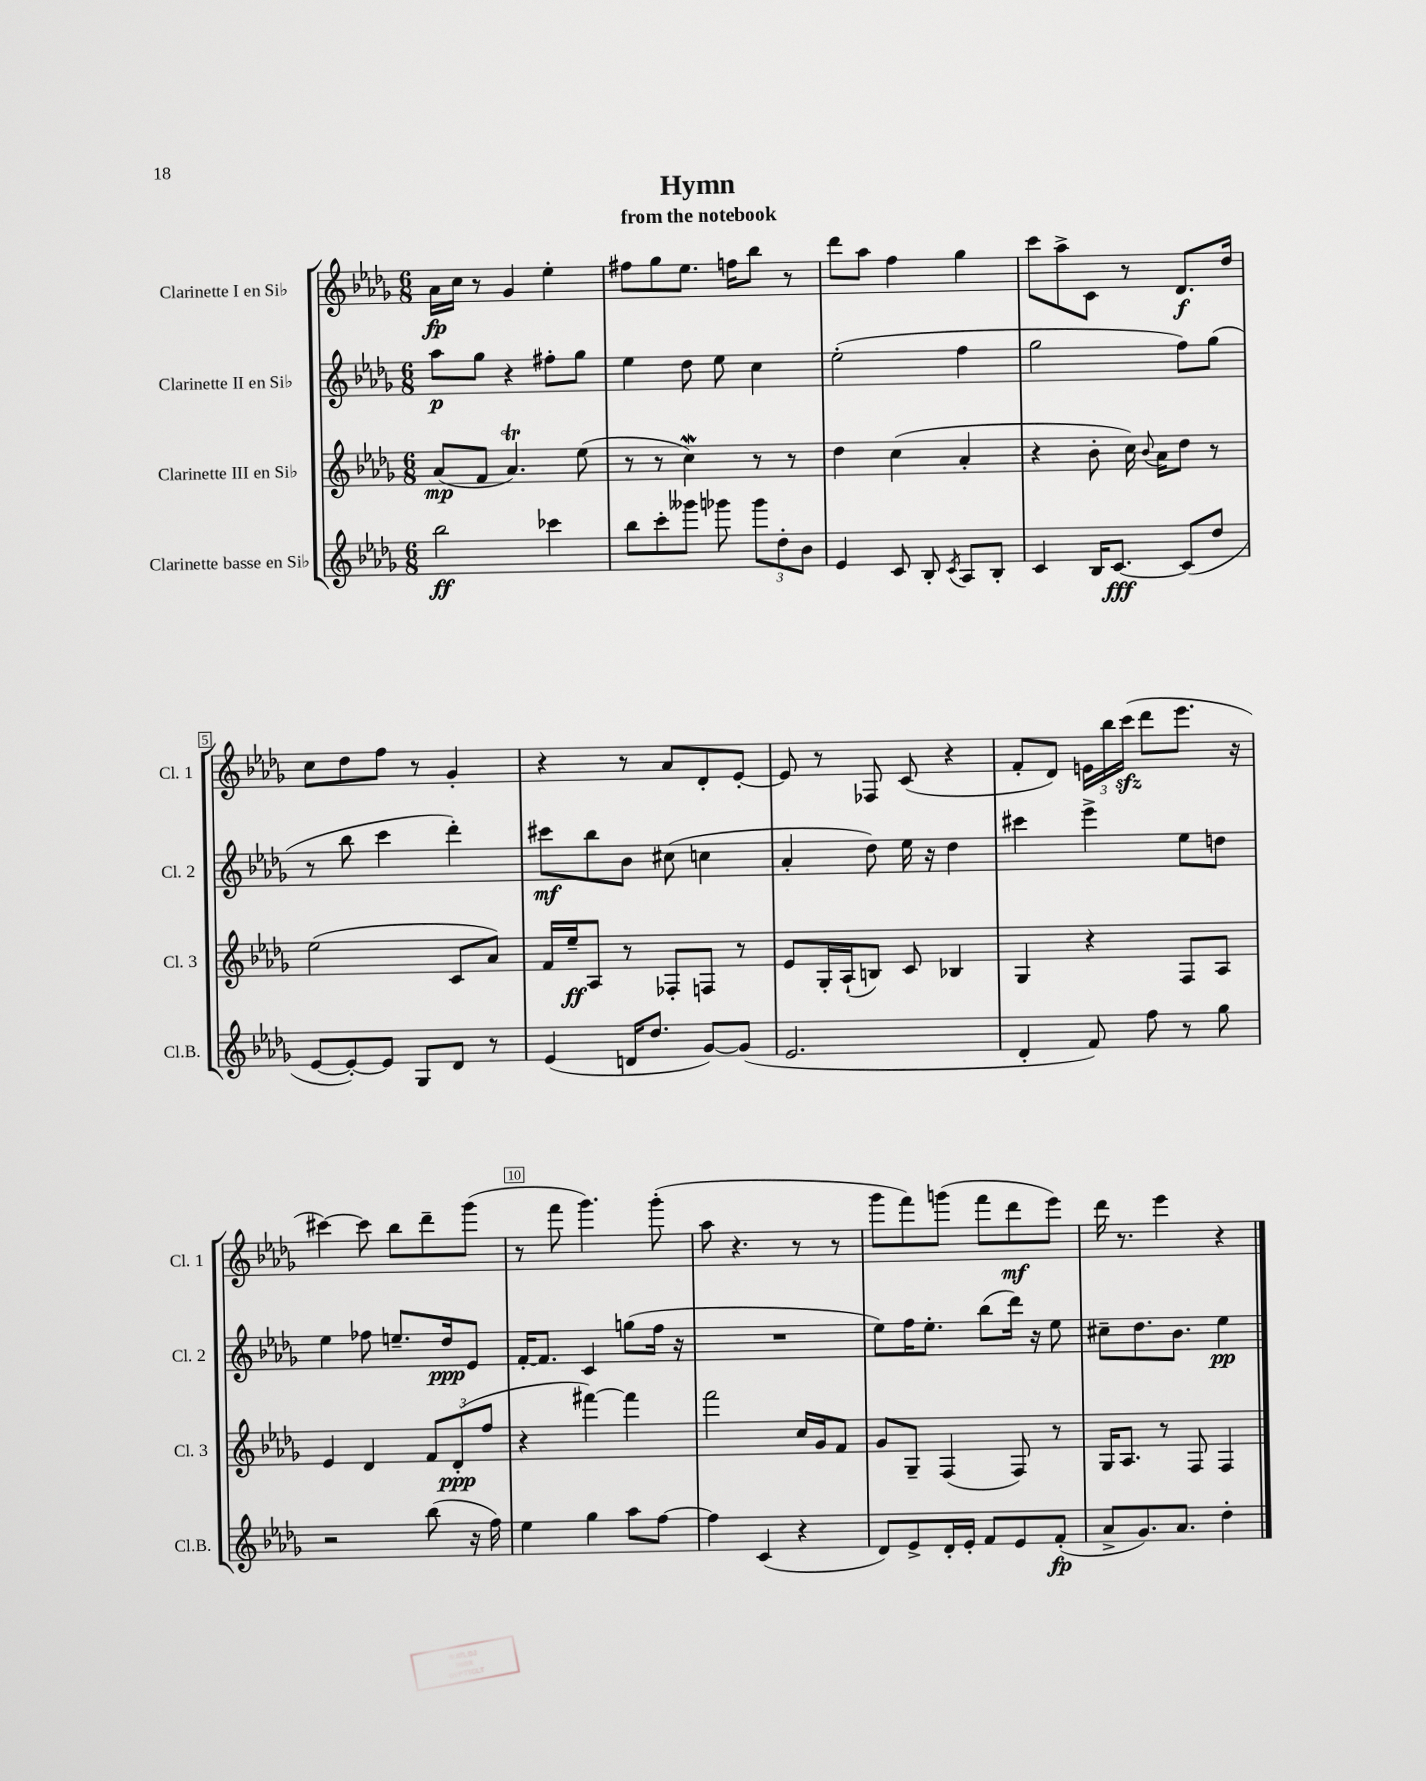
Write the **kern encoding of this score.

**kern	**kern	**kern	**kern
*staff4	*staff3	*staff2	*staff1
*clefG2	*clefG2	*clefG2	*clefG2
*k[b-e-a-d-g-]	*k[b-e-a-d-g-]	*k[b-e-a-d-g-]	*k[b-e-a-d-g-]
*M6/8	*M6/8	*M6/8	*M6/8
2bb-\	(8a-/L	8aa-\L	16a-\LL
.	.	.	16cc\JJ
.	8f/J	8gg-\J	8r
.	4.a-/)	4r	4g-/
4ccc-\	.	8ff#'\L	4ee-'\
.	(8ee-\	8gg-\J	.
=	=	=	=
8bb-\L	8r	4ee-\	8ff#\L
8ccc'\	8r	.	8gg-\
8ggg--\J	4cc\)	8dd-\	8.ee-\J
8ggg-\	.	8ee-\	.
.	.	.	16ff\LK
12ggg-\L	8r	4cc\	8bb-\J
12dd-'\	.	.	.
.	8r	.	8r
12b-\J	.	.	.
=	=	=	=
4e-/	4dd-\	(2ee-'\	8ddd-\L
.	.	.	8aa-\J
8c/	(4cc\	.	4ff\
8B-'/	.	.	.
8qc/	.	.	.
8A-/L	4a-'/	4ff\	4gg-\
8B-'/J	.	.	.
=	=	=	=
4c/	4r	2gg-\	8ccc\L
.	.	.	8aa-^\
16B-/LK	8b-'\	.	8c\J
[8.c/J	.	.	.
.	16cc\)	.	8r
.	8qqb-/	.	.
.	16a-\LK	.	.
(8c/]L	8dd-\J	8ff\L)	8.d-/L
8dd-/J	8r	(8gg-\J	.
.	.	.	16dd-/Jk
=	=	=	=
[8e-/L	(2ee-\	8r	8cc\L
8e-'/_)	.	8bb-\	8dd-\
8e-/]J	.	4ccc\	8ff\J
8G-/L	.	.	8r
8d-/J	8c/L	4ddd-'\)	4g-'/
8r	8a-/J)	.	.
=	=	=	=
(4e-/	16f/LL	8ccc#\L	4r
.	16ee-~/J	.	.
.	8A-/J	8bb-\	.
16d/LK	8r	8b-\J	8r
8.dd-/J	.	.	.
.	8F-'/L	(8cc#\	8a-/L
[8g-/L)	8F/J	4cc\	8d-'/
(8g-/]J	8r	.	[8e-'/J
=	=	=	=
2.e-/	8e-/L	4a-'/	8e-/]
.	16G-'/L	.	8r
.	(16A-`/J	.	.
.	8B/J)	8dd-\)	8F-/
.	8c/	16ee-\	(8c/
.	.	16r	.
.	4B-/	4dd-\	4r
=	=	=	=
4d-'/	4G-/	4ccc#\	8f'/L
.	.	.	8d-/J)
8f/)	4r	4eee-^\	24e\LL
.	.	.	24bb-\
.	.	.	(24ccc\JJ
8ff\	.	.	8ddd-\L
8r	8F/L	8ee-\L	8.eee-\J
8gg-\	8A-/J	8dd\J	.
.	.	.	16r
=	=	=	=
2r	4e-/	4ee-\	[4ccc#\)
.	4d-/	8ff-\	8ccc#\]
.	.	8.ee~/L	8bb-\L
(8bb-\	12f/L	.	8ddd-~\
.	.	16dd-/k	.
.	(12d-'/	.	.
16r	.	8e-/J	(8ggg-\J
.	12ff/J	.	.
16ff\)	.	.	.
=	=	=	=
4ee-\	4r	[16f'/LK	8r
.	.	8.f/]J	.
.	.	.	8fff\
4gg-\	[4fff#\)	4c/	4.ggg-\)
8aa-\L	4fff#\]	(8gg\L	.
[8ff\J	.	16ff\Jk	(8ggg-'\
.	.	16r	.
=	=	=	=
4ff\]	2fff\	2.r	8aa-\
.	.	.	4.r
(4c/	.	.	.
4r	16cc/LL	.	8r
.	16g-/J	.	.
.	8f/J	.	8r
=	=	=	=
8d-/L)	8g-/L	8ee-\L)	8ggg-\L
8e-^/	8G-~/J	16ff\K	8fff\)
.	.	8.ee-'\J	.
16d-'/L	(4F/	.	(8ggg\J
16e-'/JJ	.	.	.
8f/L	.	(8bb-\L	8fff\L
8e-/	8F/)	16ddd-\Jk)	8ddd-\
.	.	16r	.
(8f'/J	8r	8ee-\	8eee-\J)
=	=	=	=
8a-^/L	16G-/LK	8cc#~\L	16ddd-\
.	8.A-/J	.	8.r
8.g-/)	.	8.dd-\	.
.	8r	.	4eee-\
8.a-/J	.	8.b-\J	.
.	8F/	.	.
4dd-'\	4F/	4ee-\	4r
==	==	==	==
*-	*-	*-	*-
